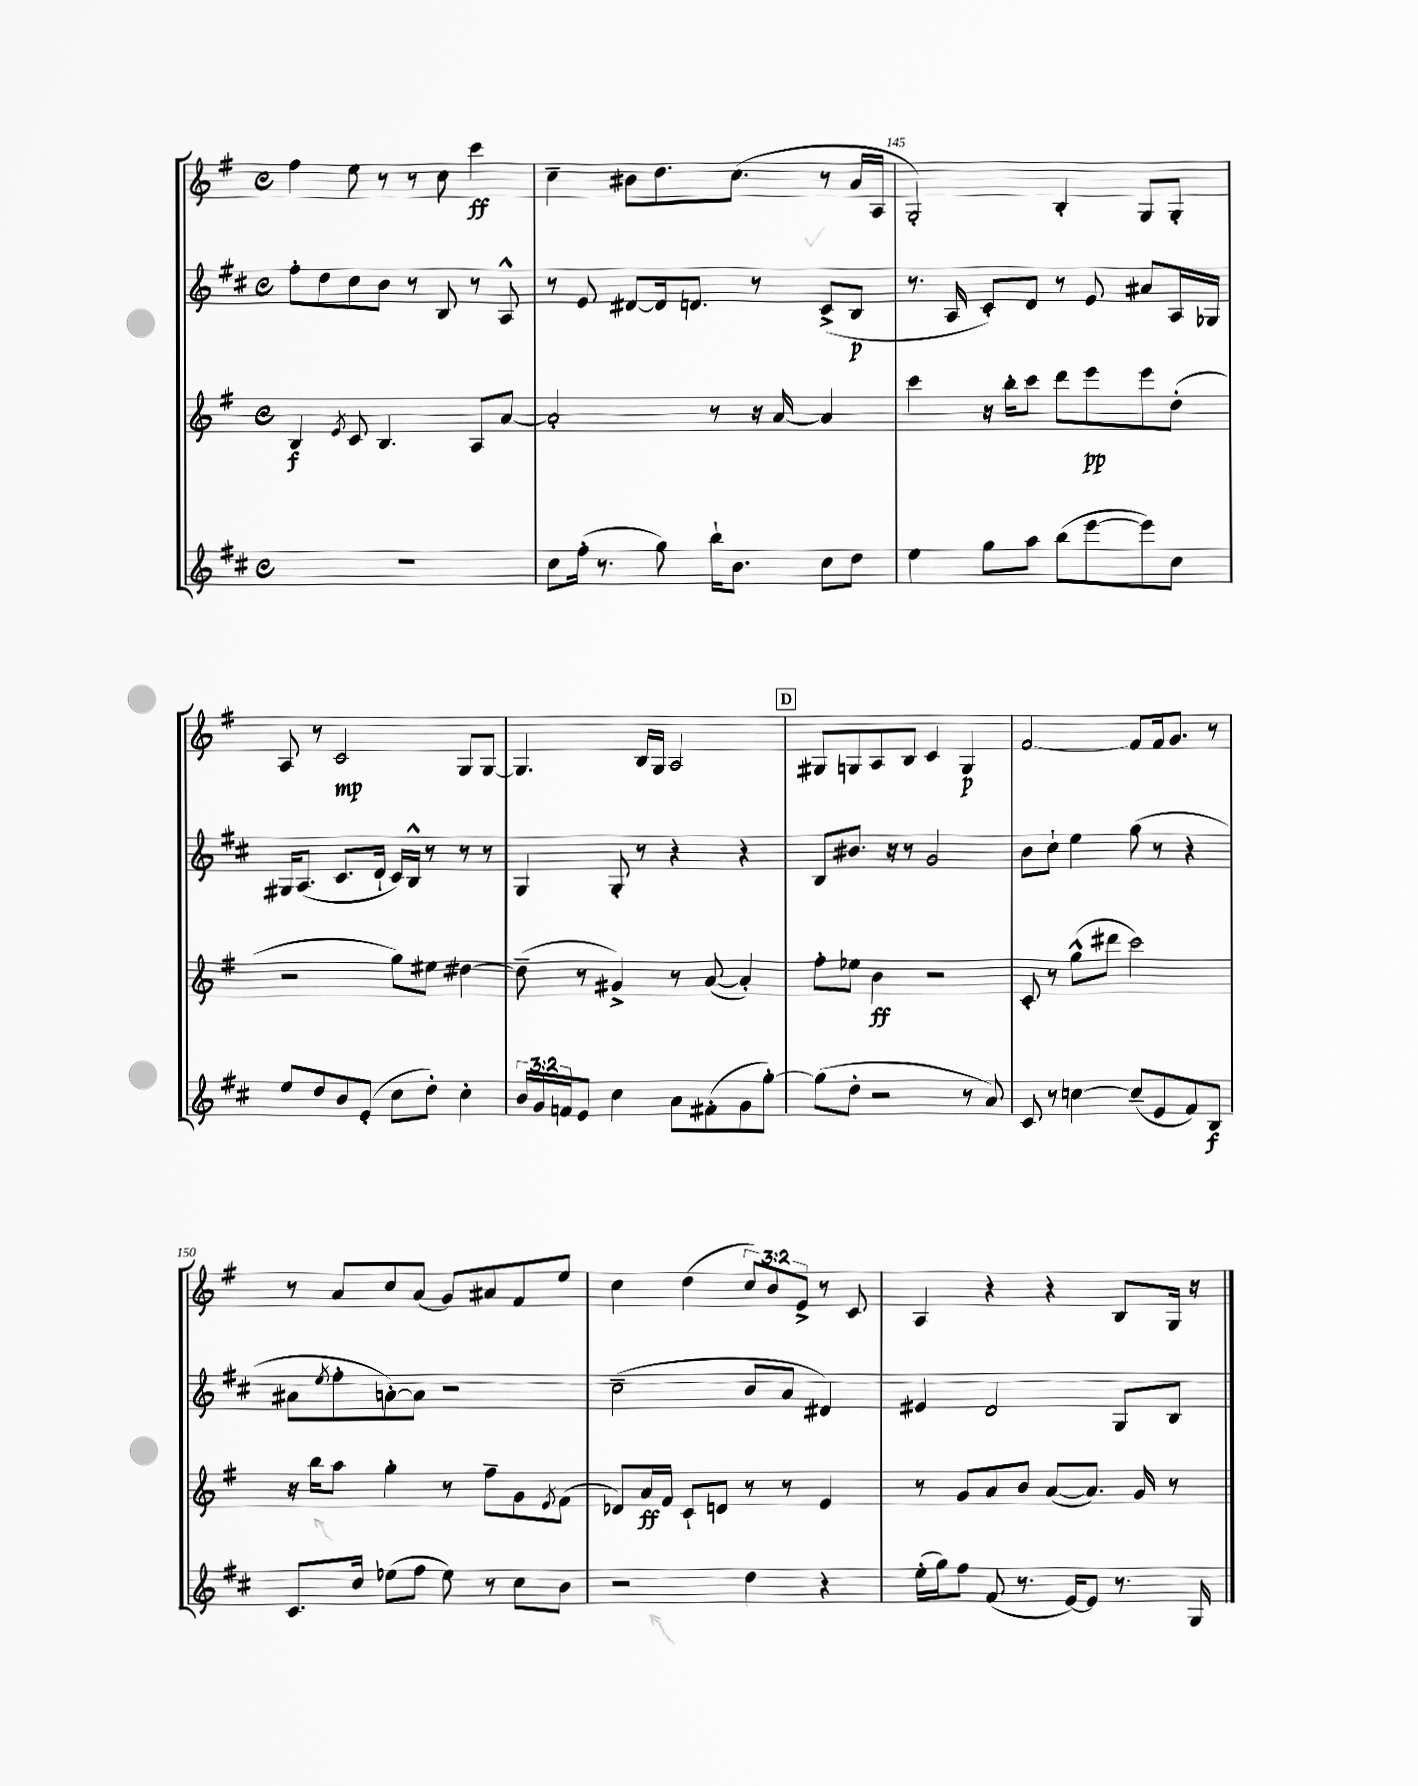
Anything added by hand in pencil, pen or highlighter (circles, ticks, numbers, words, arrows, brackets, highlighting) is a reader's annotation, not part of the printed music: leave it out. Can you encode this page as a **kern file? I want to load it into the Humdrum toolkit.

**kern	**kern	**kern	**kern
*staff4	*staff3	*staff2	*staff1
*clefG2	*clefG2	*clefG2	*clefG2
*k[f#c#]	*k[f#]	*k[f#c#]	*k[f#]
*M4/4	*M4/4	*M4/4	*M4/4
*met(c)	*met(c)	*met(c)	*met(c)
1r	4B	8ff#'	4ff#
.	.	8dd	.
.	8qe	.	.
.	8c	8cc#	8ee
.	4.B	8b	8r
.	.	8r	8r
.	.	8B	8cc
.	8A	8r	4ccc
.	[8a	8A^^	.
=	=	=	=
8cc#	2a']	8r	4cc~
(16ff#'	.	8e	.
8.r	.	.	.
.	.	[8d#	8b#
8gg)	.	16d#]	8.dd
.	.	8.d	.
16bb`	8r	.	.
8.b	.	.	(8.cc
.	16r	8r	.
.	[16a	.	.
8cc#	4a]	(8c#^	8r
8dd	.	8B	16a
.	.	.	16A
=	=	=	=
4ee	4ccc	8.r	2G')
.	.	16A	.
8gg	16r	8c#')	.
.	16bb'	.	.
8aa	8ccc	8d	.
(8bb	8ddd	8r	4B'
[8eee	8eee	8e	.
8eee])	8eee	8a#	8G
8cc#	(8dd'	16A	8G'
.	.	16G-	.
=	=	=	=
8ee	2r	16G#	8A
.	.	(8.A	.
8dd	.	.	8r
8b	.	8.c#	2c
(8e'	.	.	.
.	.	16d`	.
8cc#	8gg)	16c#)	.
.	.	16B^^	.
8dd')	8ee#	8r	.
4cc#'	[4dd#	8r	8G
.	.	8r	[8G
=	=	=	=
24b	(8dd#~]	4G	4.G]
24g	.	.	.
24f	.	.	.
8e	8r	.	.
4cc#	4g#^)	8G'	.
.	.	8r	16B
.	.	.	16G
8a	8r	4r	2A
(8f#'	([8a	.	.
8g	4a'])	4r	.
[8gg')	.	.	.
=	=	=	=
(8gg]	8ff#'	8B	8G#
8dd'	8ee-	8.b#	8G
2r	4b	.	8A
.	.	16r	.
.	.	8r	8B
.	2r	2g	4c
8r	.	.	4G
8a)	.	.	.
=	=	=	=
8c#	8c'	8b	[2f#
8r	8r	8cc#`	.
[4cc	(8gg^^	4ee	.
.	8ddd#	.	.
(8cc~]	2ccc)	(8gg	8f#]
8e	.	8r	16f#
.	.	.	8.g
8f#)	.	4r	.
8B	.	.	8r
=	=	=	=
8.c#	16r	8a#	8r
.	16bb	.	.
.	.	8qee	.
.	8aa	8ff#'	8a
16cc#	.	.	.
(8ee-	4gg'	[8a')	8cc
8ff#	.	8a]	(8a
8ee-)	8r	2r	8g)
8r	8ff#~	.	8a#
8cc#	8g	.	8f#
.	8qe	.	.
8b	(8f#	.	8ee
=	=	=	=
2r	8d-)	(2cc#~	4cc
.	16a	.	.
.	16f#	.	.
.	8c`	.	(4dd
.	8d	.	.
4dd	8r	8b	12cc)
.	.	.	12b
.	8r	8a	.
.	.	.	12e^
4r	4e	4d#)	8r
.	.	.	8c
=	=	=	=
(16ee'	8r	4e#	4A
16gg)	.	.	.
8ff#	8g	.	.
(8f#	8a	2d	4r
8.r	8b	.	.
.	([8a	.	4r
[16e)	.	.	.
8e]	8.a])	.	.
8.r	.	8G	8B
.	16g	.	.
.	8r	8B	16G
16G	.	.	16r
==	==	==	==
*-	*-	*-	*-
